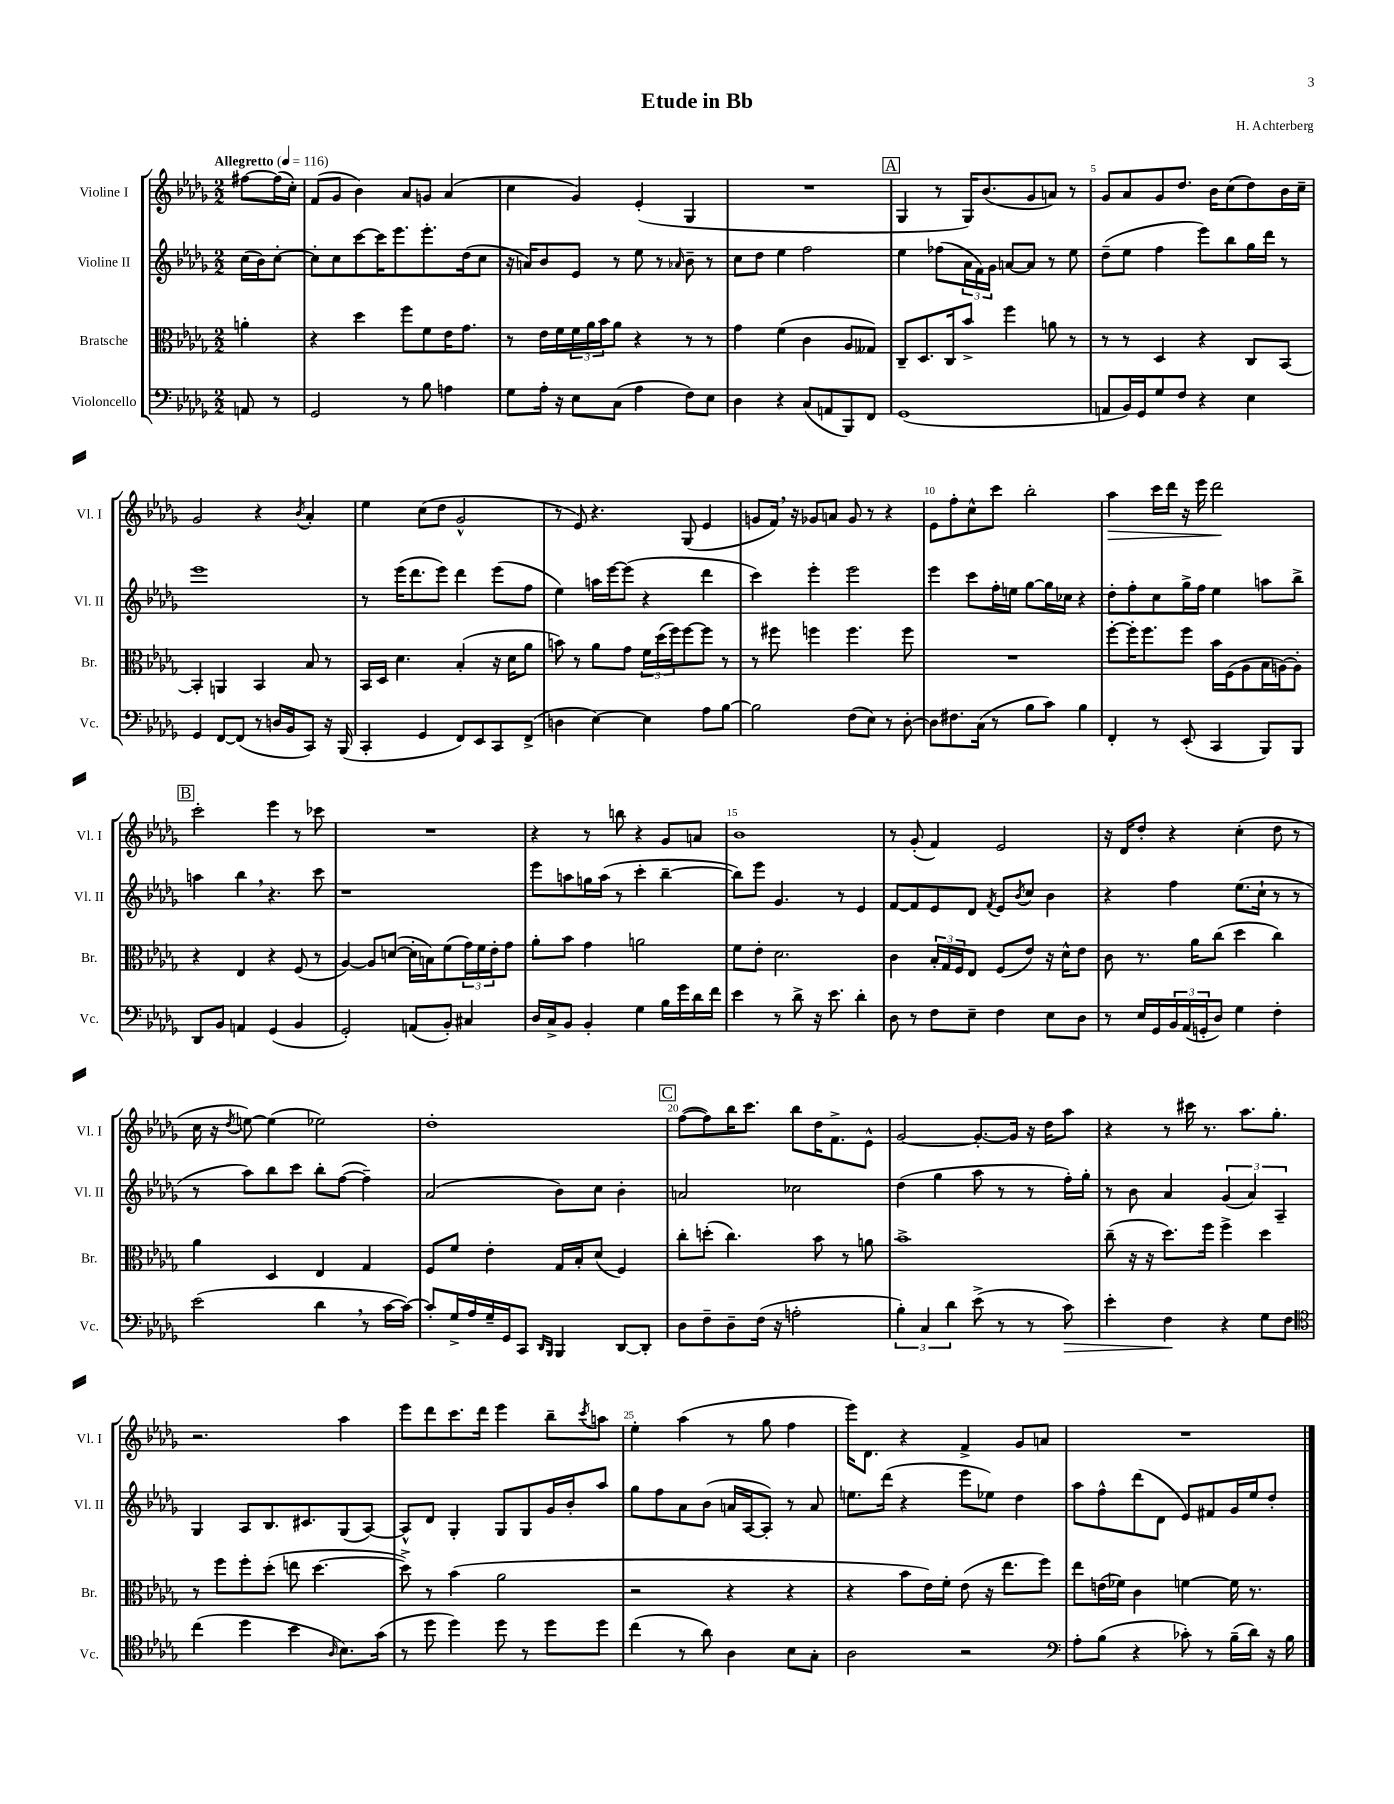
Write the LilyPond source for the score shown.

\header { title = "Etude in Bb" composer = "H. Achterberg" }
<<
\new StaffGroup <<
\new Staff = "s0" \with { instrumentName = "Violine I" shortInstrumentName = "Vl. I" } {
    \clef treble \key des \major \numericTimeSignature \time 2/2 \partial 4 \tempo "Allegretto" 4 = 116
    fis''8~ fis''16( c''16-.) |
    f'8( ges'8 bes'4) aes'8 g'8 aes'4( |
    c''4 ges'4) ees'4-.( ges4 |
    R1 |
    \mark \markup { \box "A" } ges4 r8 ges16) bes'8.( ges'8 a'8) r8 |
    ges'8 aes'8 ges'8 des''8. bes'16 c''8( des''8) bes'16 c''16-- |
    ges'2 r4 \acciaccatura { bes'8 } aes'4-. |
    ees''4 c''8( des''8 ges'2-^ |
    r8 ees'8) r4. ges8( ees'4 |
    g'8 f'16) \breathe r16 ges'8 a'8 ges'8 r8 r4 |
    ees'8 f''8-. c''8-^ c'''8 bes''2-. |
    aes''4\> c'''16 des'''16 r16 ees'''16 des'''2\! |
    \mark \markup { \box "B" } c'''2-. ees'''4 r8 ces'''8 |
    R1 |
    r4 r8 b''8 r4 ges'8 a'8 |
    bes'1 |
    r8 ges'8-.( f'4) ees'2 |
    r16 des'16 des''8-. r4 c''4-.( des''8 r8 |
    c''16 r16 \acciaccatura { des''8 } e''8~) e''4( ees''2) |
    des''1-. |
    \mark \markup { \box "C" } f''8~( f''8) bes''16 c'''8. bes''8 des''16 f'8.-> ees'8-^ |
    ges'2~ ges'8.~-. ges'16 r16 des''16 aes''8 |
    r4 r8 cis'''16 r8. aes''8. ges''8.-. |
    r2. aes''4 |
    ees'''8 des'''8 c'''8. des'''16 ees'''4 bes''8-- \acciaccatura { c'''8 } a''8 |
    ees''4-. aes''4( r8 ges''8 f''4 |
    ees'''16) des'8. r4 f'4-> ges'8 a'8 |
    R1 \bar "|." |
}
\new Staff = "s1" \with { instrumentName = "Violine II" shortInstrumentName = "Vl. II" } {
    \clef treble \key des \major \numericTimeSignature \time 2/2 \partial 4
    c''16( bes'16) c''8~-. |
    c''8-. c''8 c'''8~ c'''16 ees'''8. ees'''8.-. des''16( c''8 |
    r16 a'16) bes'8 ees'8 r8 ees''8 r8 \grace { aes'16 } bes'8-- r8 |
    c''8 des''8 ees''4 f''2 |
    \mark \markup { \box "A" } ees''4 fes''8( \tuplet 3/2 { aes'16 f'16) ges'16 } a'8~ a'8 r8 ees''8 |
    des''8--( ees''8 f''4 ees'''8) bes''8 ges''16 des'''16 r8 |
    ees'''1 |
    r8 ees'''16( des'''8. ees'''8) des'''4 ees'''8( f''8 |
    ees''4) a''16 ees'''16~ ees'''8( r4 des'''4 |
    c'''4) ees'''4-. ees'''2 |
    ees'''4 c'''8 f''16-. e''16 ges''8~ ges''16 ces''16 r4 |
    des''8-. f''8-. c''8 ges''16-> f''16 ees''4 a''8 bes''8-> |
    \mark \markup { \box "B" } a''4 bes''4 \breathe r4. c'''8 |
    r1 |
    ees'''8 a''8 g''16 a''16( r8 c'''4-. bes''4~-- |
    bes''8) ees'''8 ges'4. r8 ees'4 |
    f'8~ f'8 ees'8 des'8 \acciaccatura { f'8 } ees'8 \acciaccatura { bes'8 } c''8 bes'4 |
    r4 f''4 ees''8.( c''16-! r8 r8 |
    r8 aes''8) bes''8 c'''8 bes''8-. f''8~( f''4--) |
    aes'2( bes'8) c''8 bes'4-. |
    \mark \markup { \box "C" } a'2 ces''2 |
    des''4( ges''4 aes''8 r8 r8 f''16-.) ges''16-. |
    r8 bes'8 aes'4 \tuplet 3/2 { ges'4( aes'4) aes4-- } |
    ges4 aes8 bes8. cis'8. ges8( aes8~) |
    aes8-^ des'8 ges4-. ges8 ges8 ges'16 bes'16-. aes''8 |
    ges''8 f''8 aes'8 bes'8( a'16 aes16~ aes8-.) r8 a'8 |
    e''8. des'''16( r4 ees'''8 ees''8) des''4 |
    aes''8 f''8-^ des'''8( des'8 ees'8) fis'8 ges'16 ees''16 des''8-. \bar "|." |
}
\new Staff = "s2" \with { instrumentName = "Bratsche" shortInstrumentName = "Br." } {
    \clef alto \key des \major \numericTimeSignature \time 2/2 \partial 4
    a'4-. |
    r4 des''4 f''8 f'8 ees'16 ges'8. |
    r8 ees'16 f'16 \tuplet 3/2 { f'16 aes'16 bes'16 } aes'8 r4 r8 r8 |
    ges'4 f'4( c'4 aes8 geses8) |
    \mark \markup { \box "A" } c8-- des8. c16 bes'8-> f''4 a'8 r8 |
    r8 r8 des4 r4 c8 bes,8~ |
    bes,4-. a,4 bes,4 bes8 r8 |
    bes,16 des16 des'4. bes4-.( r16 des'16 aes'8 |
    b'8) r8 aes'8 ges'8 \tuplet 3/2 { f'16 des''16( f''16) } f''8~ f''8 r8 |
    r8 fis''8 f''4 f''4. f''8 |
    R1 |
    f''8~-. f''16-. f''8. f''8 bes'16 f16( aes8 bes16 a16~) a8-. |
    \mark \markup { \box "B" } r4 ees4 r4 f8( r8 |
    aes4~) aes8 d'8~( d'16-. b16) f'8( \tuplet 3/2 { ges'16) f'16 ees'16-. } ges'8 |
    aes'8-. bes'8 ges'4 a'2 |
    f'8 ees'8-. des'2. |
    c'4 \tuplet 3/2 { bes16-. ges16 f16 } ees8 f8( ees'8) r16 des'16-^ ees'8 |
    c'8 r8. aes'16 c''8( des''4 c''4) |
    aes'4 des4 ees4 ges4 |
    f8 f'8 ees'4-. ges16 bes16-. des'8( f4) |
    \mark \markup { \box "C" } c''8-. d''8-.( c''4.) bes'8 r8 a'8 |
    bes'1-> |
    c''8--( r16 r16 des''8.) f''16 f''4-> des''4 |
    r8 f''8 f''8-. des''8-.( e''8 des''4.~ |
    des''8->) r8 bes'4( aes'2 |
    r2 r4 r4 |
    r4 bes'8 ees'16) f'16-. ees'8( r16 ees''8. f''8) |
    ees''8 e'16( fes'16) c'4 f'4~ f'16 r8. \bar "|." |
}
\new Staff = "s3" \with { instrumentName = "Violoncello" shortInstrumentName = "Vc." } {
    \clef bass \key des \major \numericTimeSignature \time 2/2 \partial 4
    a,8 r8 |
    ges,2 r8 bes8 a4 |
    ges8 aes16-. r16 ees8 c8( aes4 f8) ees8 |
    des4 r4 c8( a,8 bes,,8) f,8 |
    \mark \markup { \box "A" } ges,1( |
    a,8 bes,16) ges,16 ges8 f8 r4 ees4 |
    ges,4 f,8~ f,8( r8 d16 bes,16 c,8) r16 bes,,16( |
    c,4-. ges,4 f,8) ees,8 c,8 f,8->( |
    d4 ees4~) ees4 aes8 bes8~ |
    bes2 f8( ees8) r8 des8~-. |
    des8 fis8. c16( r8 bes8 c'8) bes4 |
    f,4-. r8 ees,8-.( c,4 bes,,8) bes,,8 |
    \mark \markup { \box "B" } des,8 bes,8 a,4 ges,4( bes,4 |
    ges,2-.) a,8( bes,8-.) cis4 |
    des16 c16-> bes,8 bes,4-. ges4 bes16 ges'16 des'16 f'16 |
    ees'4 r8 des'8-> r16 ees'8. des'4-. |
    des8 r8 f8 ees8-- f4 ees8 des8 |
    r8 ees16 ges,16 \tuplet 3/2 { bes,16 aes,16( g,16-. } des8) ges4 f4-. |
    ees'2( des'4 \breathe r8 c'16~ c'16~) |
    c'8-. ges16-> aes16 ges16-- ges,16 c,8 \grace { des,16 bes,,16 } bes,,4 des,8~ des,8-. |
    \mark \markup { \box "C" } des8 f8-- des8-- f16( r16 a2-. |
    \tuplet 3/2 { bes4-.) c4 des'4 } ees'8->( r8 r8 c'8\>) |
    ees'4-. f4\! r4 ges8 f8 |
    \clef tenor c''4( des''4 bes'4 \grace { aes16 } bes8.) ges'16( |
    r8 des''8 des''4) des''8 r8 des''8 des''8 |
    c''4( r8 aes'8) aes4 bes8 ges8-. |
    aes2 r2 |
    \clef bass aes8-. bes8( r4 ces'8-.) r8 bes16--( des'16) r16 bes16 \bar "|." |
}
>>
>>
\layout { \context { \Score \override BarNumber.break-visibility = ##(#f #t #t) barNumberVisibility = #(every-nth-bar-number-visible 5) } }
